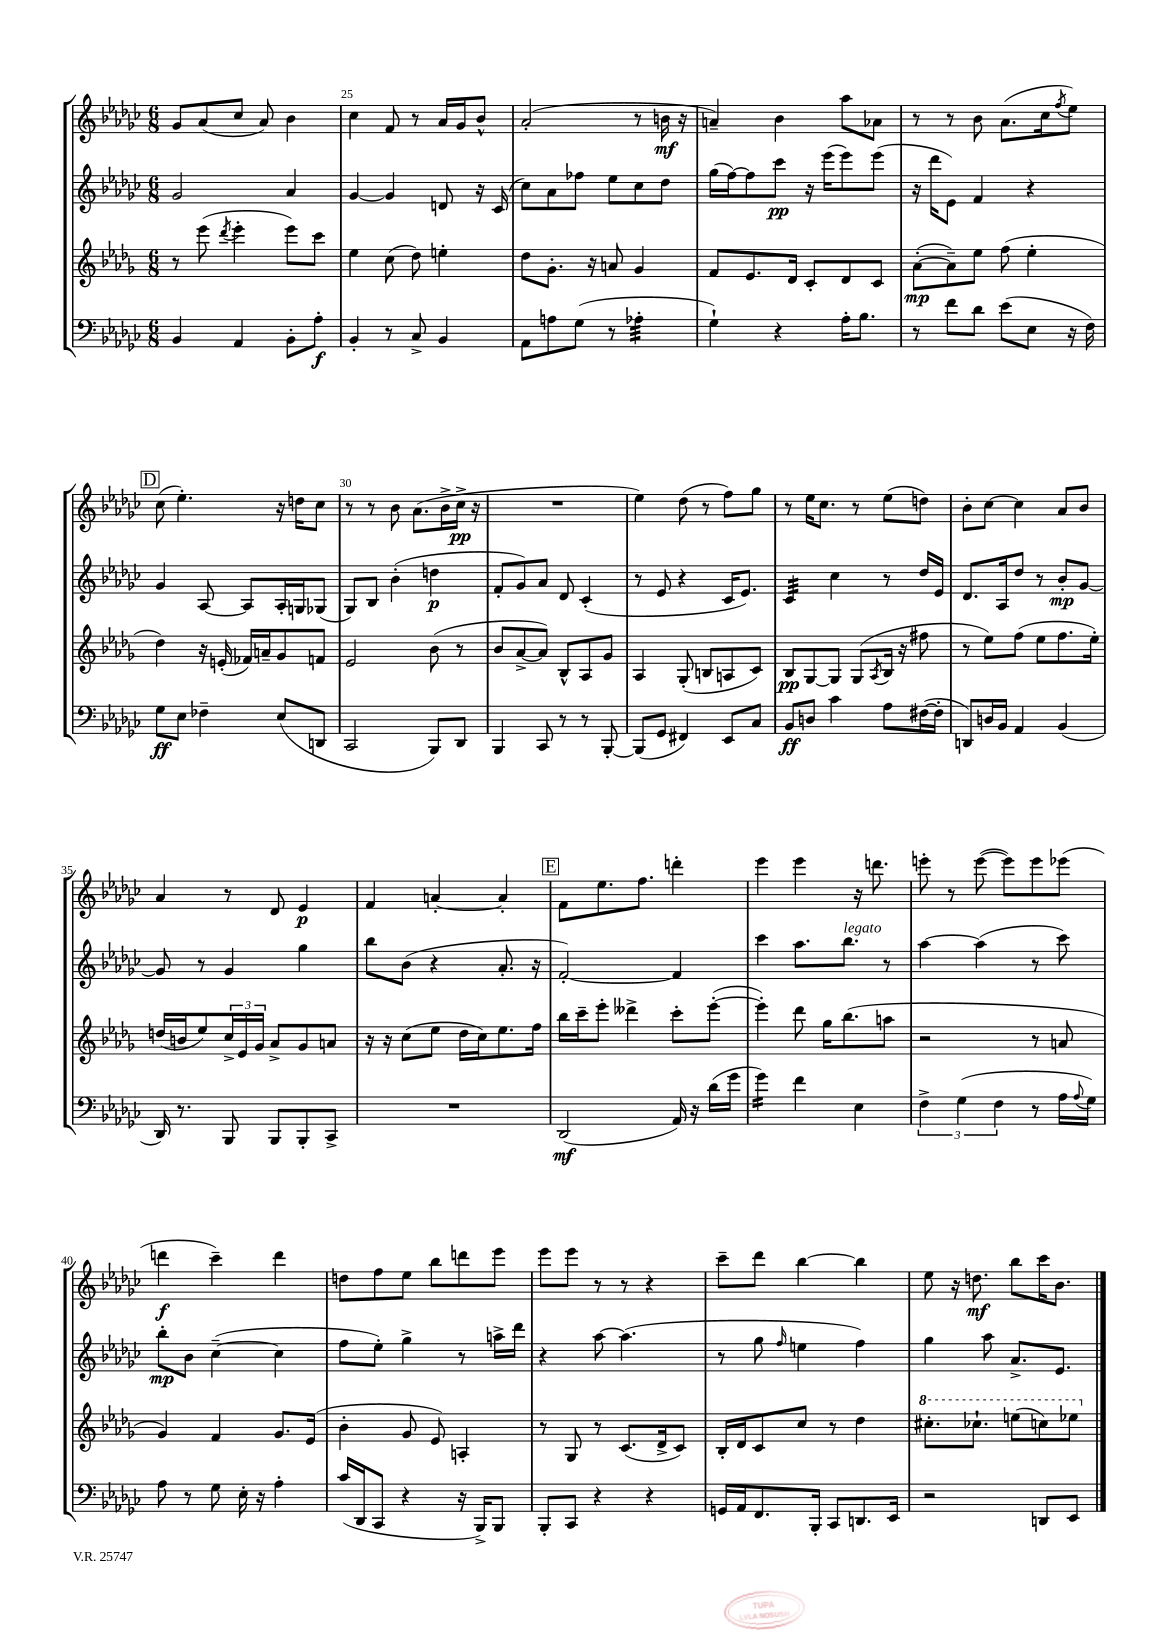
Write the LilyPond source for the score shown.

<<
\new StaffGroup <<
\new Staff = "s0" {
    \clef treble \key ges \major \numericTimeSignature \time 6/8
    ges'8 aes'8( ces''8 aes'8) bes'4 |
    ces''4 f'8 r8 aes'16 ges'16 bes'8-^ |
    aes'2-.( r8 b'16\mf r16 |
    a'4--) bes'4 aes''8 aes'8 |
    r8 r8 bes'8 aes'8.( ces''16 \acciaccatura { f''8 } ees''8) |
    \mark \markup { \box "D" } ces''8( ees''4.-.) r16 d''16 ces''8 |
    r8 r8 bes'8 aes'8.( bes'16-> ces''16->\pp r16 |
    R2. |
    ees''4) des''8( r8 f''8) ges''8 |
    r8 ees''16 ces''8. r8 ees''8( d''8) |
    bes'8-. ces''8~ ces''4 aes'8 bes'8 |
    aes'4 r8 des'8 ees'4\p |
    f'4 a'4~-. a'4-. |
    \mark \markup { \box "E" } f'8 ees''8. f''8. d'''4-. |
    ees'''4 ees'''4 r16 d'''8. |
    e'''8-. r8 e'''8~( e'''8) e'''8 ees'''8( |
    d'''4\f ces'''4--) d'''4 |
    d''8 f''8 ees''8 bes''8 d'''8 ees'''8 |
    ees'''8 ees'''8 r8 r8 r4 |
    ces'''8-- des'''8 bes''4~ bes''4 |
    ees''8 r16 d''8.\mf bes''8 ces'''16 bes'8. \bar "|." |
}
\new Staff = "s1" {
    \clef treble \key ges \major \numericTimeSignature \time 6/8
    ges'2 aes'4 |
    ges'4~ ges'4 d'8 r16 ces'16( |
    ces''8) aes'8 fes''8 ees''8 ces''8 des''8 |
    ges''16( f''16~) f''8 ces'''8\pp r16 ees'''16( ees'''8) ees'''8( |
    r16 des'''16 ees'8) f'4 r4 |
    \mark \markup { \box "D" } ges'4 aes8~ aes8 aes16-. g16 ges8( |
    ges8) bes8 bes'4-.( d''4\p |
    f'8-. ges'8) aes'8 des'8 ces'4-.( |
    r8 ees'8 r4 ces'16 ees'8.) |
    ces'4:32 ces''4 r8 des''16 ees'16 |
    des'8. aes16 des''8 r8 bes'8-.\mp ges'8~ |
    ges'8 r8 ges'4 ges''4 |
    bes''8 bes'8( r4 aes'8.-. r16 |
    \mark \markup { \box "E" } f'2~-.) f'4 |
    ces'''4 aes''8. bes''8.^\markup { \italic "legato" } r8 |
    aes''4~ aes''4( r8 ces'''8) |
    bes''8-.\mp bes'8 ces''4~--( ces''4 |
    f''8 ees''8-.) ges''4-> r8 a''16-> des'''16 |
    r4 aes''8~ aes''4.( |
    r8 ges''8 \grace { f''16 } e''4 f''4) |
    ges''4 aes''8 aes'8.-> ees'8. \bar "|." |
}
\new Staff = "s2" {
    \clef treble \key des \major \numericTimeSignature \time 6/8
    r8 ees'''8( \acciaccatura { des'''8 } ees'''4-. ees'''8) c'''8 |
    ees''4 c''8( des''8) e''4-. |
    des''8 ges'8.-. r16 a'8 ges'4 |
    f'8 ees'8. des'16 c'8-. des'8 c'8 |
    aes'8~-.\mp( aes'8--) ees''8 f''8( ees''4-. |
    \mark \markup { \box "D" } des''4) r16 e'16-.( fes'16) a'16-- ges'8 f'8 |
    ees'2 bes'8( r8 |
    bes'8 aes'8~-> aes'8) bes8-^ aes8 ges'8 |
    aes4 ges8-.( b8 a8 c'8) |
    bes8\pp ges8~ ges8 ges8( \acciaccatura { aes8 } bes16 r16 fis''8 |
    r8 ees''8) f''8( ees''8 f''8. ees''16-.) |
    d''16( b'16 ees''8) \tuplet 3/2 { c''16-> ees'16 ges'16 } aes'8-> ges'8 a'8 |
    r16 r16 c''8( ees''8 des''16 c''16) ees''8. f''16 |
    \mark \markup { \box "E" } bes''16 c'''16-- ees'''8-. deses'''4-> c'''8-. ees'''8~-.( |
    ees'''4-.) des'''8 ges''16 bes''8.( a''8 |
    r2 r8 a'8 |
    ges'4) f'4 ges'8. ees'16( |
    bes'4-. ges'8 ees'8) a4-. |
    r8 ges8 r8 c'8.( des'16-> c'8) |
    bes16-. des'16 c'8 c''8 r8 des''4 |
    \ottava #1 cis'''8.-. ces'''8.-! e'''8( c'''8) ees'''8 \ottava #0 \bar "|." |
}
\new Staff = "s3" {
    \clef bass \key ges \major \numericTimeSignature \time 6/8
    bes,4 aes,4 bes,8-. aes8-.\f |
    bes,4-. r8 ces8-> bes,4 |
    aes,8 a8 ges8( r8 aes4:32-. |
    ges4-!) r4 aes16-. bes8. |
    r8 f'8 des'8 ees'8( ees8 r16 f16) |
    \mark \markup { \box "D" } ges8\ff ees8 fes4-- ees8( d,8 |
    ces,2 bes,,8) des,8 |
    bes,,4 ces,8 r8 r8 bes,,8~-. |
    bes,,8( ges,8 fis,4) ees,8 ces8 |
    bes,8\ff d8 ces'4 aes8 fis16~( fis16-. |
    d,8) d16 bes,16 aes,4 bes,4( |
    des,16) r8. bes,,8 bes,,8 bes,,8-. ces,8-> |
    R2. |
    \mark \markup { \box "E" } des,2\mf( aes,16) r16 des'16( ges'16 |
    ges'4:16) f'4 ees4 |
    \tuplet 3/2 { f4-> ges4( f4 } r8 aes16 \appoggiatura { aes8 } ges16) |
    aes8 r8 ges8 ees16-. r16 aes4-. |
    ces'16( des,16 ces,8 r4 r16 bes,,16->) bes,,8 |
    bes,,8-. ces,8 r4 r4 |
    g,16 aes,16 f,8. bes,,16-. ces,8 d,8. ees,16 |
    r2 d,8 ees,8 \bar "|." |
}
>>
>>
\layout { \context { \Score currentBarNumber = #24 \override BarNumber.break-visibility = ##(#f #t #t) barNumberVisibility = #(every-nth-bar-number-visible 5) } }
